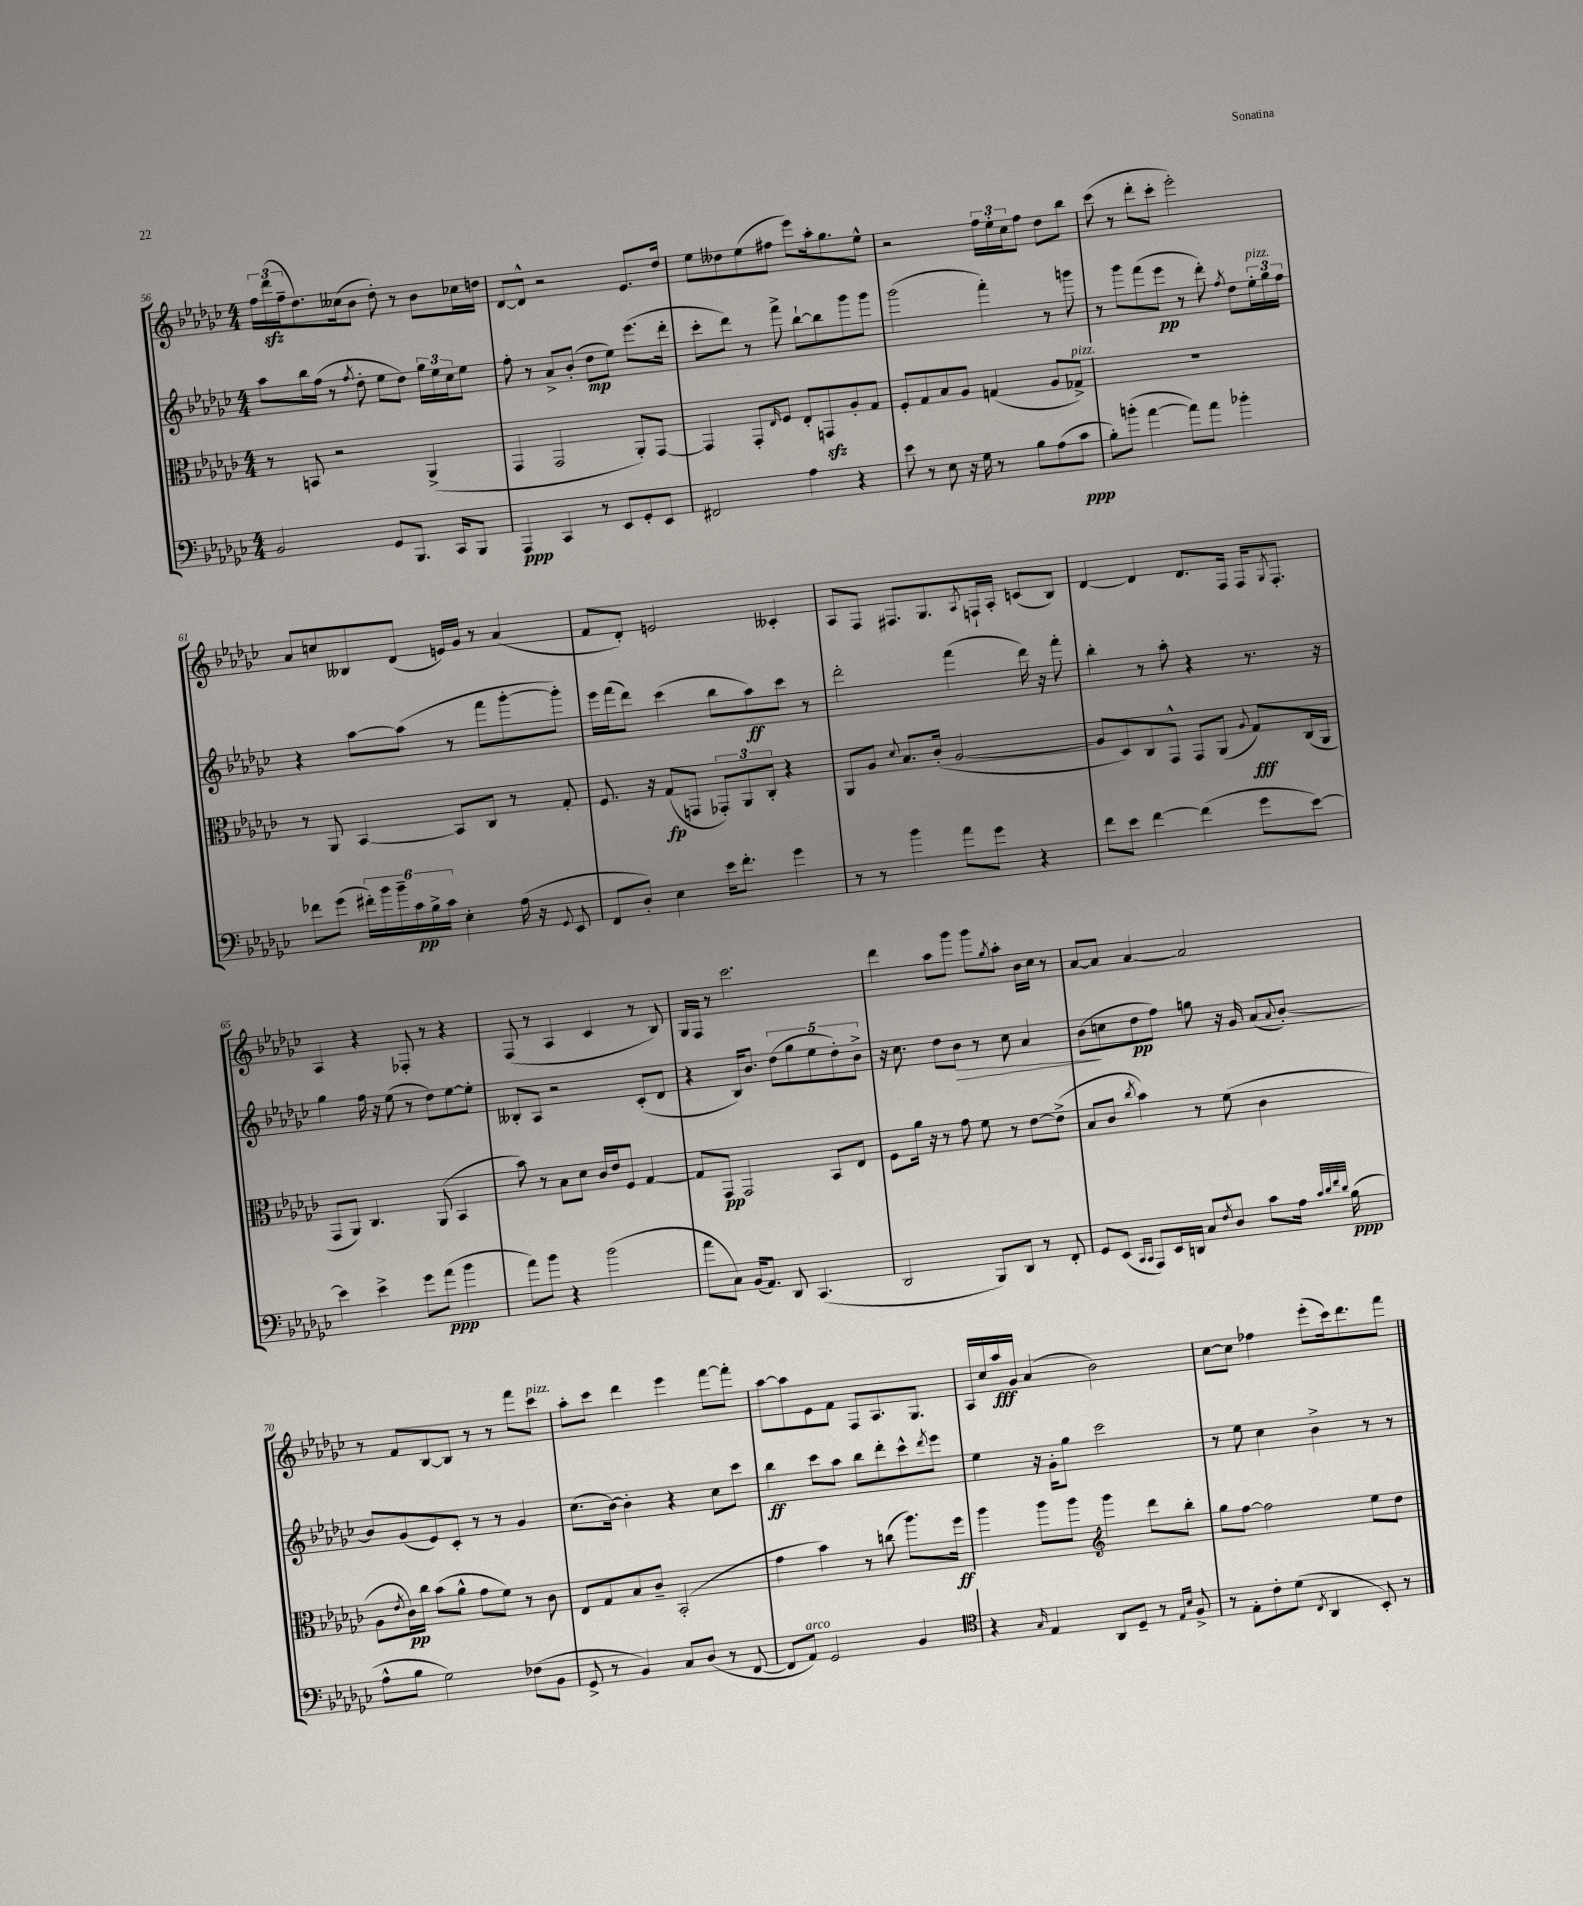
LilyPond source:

<<
\new StaffGroup <<
\new Staff = "s0" {
    \clef treble \key ges \major \numericTimeSignature \time 4/4
    \tuplet 3/2 { f''16 des'''16\sfz( f''16-- } des''8.) ceses''16( bes'8 des''8-.) r8 bes'8 ces''16 d''16 |
    des'8~ des'8-^ r2 ees'8. des''16 |
    ees''8 deses''8 ees''8( fis''8 ees'''8) aes''16-. ges''8. ees''8-^ |
    r2 \tuplet 3/2 { f''16 ees''16-. ces''16 } f''8 des''8 bes''8 |
    ces'''8( r8 des'''8-. ces'''8-. ees'''2-.) |
    aes'8 c''8 beses8 des'8( e'16) ges'16 r8 aes'4( |
    f'8 des'8-.) e'2 ceses'4-. |
    aes8 f8 fis8. ges8. \acciaccatura { aes8 } f16-! aes16-. c'8( bes8) |
    des'4~ des'4 des'8. f16 f16 \acciaccatura { ges8 } f8.-. |
    aes4 r4 fes8-. r8 r4 |
    f8( r8 aes4 ces'4 r8 bes8) |
    ges16 f16 r8 ces'''2. |
    des'''4 aes''8 ges'''8 ges'''8 \acciaccatura { ges''8 } aes''8-. bes'16 ces''16 r8 |
    aes'8~ aes'8 aes'4~ aes'2 |
    r8 f'8 bes8~ bes8 r8 r8 f'''8 ces'''8^\markup { \italic "pizz." } |
    aes''8-. ces'''8 des'''4 ees'''4 f'''8~ f'''8-. |
    aes''8~ aes''8 ees'8 f'8 f8 aes8. ges8. |
    aes16 ces''16 aes''16\fff ges'16 aes'4( bes'2) |
    ces''8~ ces''8 fes''4 ees'''8-.( ces'''16) des'''8. f'''8 \bar "|." |
}
\new Staff = "s1" {
    \clef treble \key ges \major \numericTimeSignature \time 4/4
    aes''8 bes''16 f''16( r8 \acciaccatura { f''8 } des''8-. ees''8 des''8) \tuplet 3/2 { ges''16 ees''16 ces''16 } ees''8 |
    f''8-. r8 aes'8-> bes'8-.( des''8\mp ees''8) ees'''8.( des'''16-. |
    ces'''8-. des'''8) r8 f'''8-> bes''8~-! bes''8 ges'''8 ges'''8 |
    ges'''2( f'''4-.) r8 g'''8 |
    r8 ges'''8 f'''8( ees'''8\pp r8 des'''8-.) \acciaccatura { f''8 } des''8 \tuplet 3/2 { ees''16-.^\markup { \italic "pizz." } ges''16 f''16 } |
    r4 aes''8~ aes''8( r8 f'''8 ges'''8~-. ges'''8-.) |
    ees'''16 f'''16( des'''8) ces'''4( bes''8 aes''8\ff) ces'''8 r8 |
    des'''2-. f'''4( des'''16) r16 f'''8-. |
    bes''4-. r8 aes''8-. r4 r8. r16 |
    ges''4 f''16 r16 ees''8( r8 des''8) ees''8~ ees''8-. |
    beses8-. aes8 r2 ces'8-.( des'8 |
    r4 bes16) bes'8. \tuplet 5/4 { des''8( ges''8 ees''8 des''8-.) bes'8-> } |
    r16 ces''8. des''8 bes'8\> r8 ces''8 aes'4 |
    bes'8\!( c''8 des''8\pp f''8) g''8 r16 ges'16 aes'8( \appoggiatura { aes'8 } bes'8~-.) |
    bes'8 ges'8( ees'8) ces'8-. r8 r8 ges'4 |
    ces''8.( bes'16~) bes'4-. r4 ces''8 ces'''8 |
    bes''4\ff ces'''8 aes''8 bes''8 des'''8-. ces'''8-^ \acciaccatura { des'''8 } ees'''8 |
    ees''4 r16 ges'16-. ges''8 ces'''2 |
    r8 ees''8 ces''4 bes'4-> r8 r8 \bar "|." |
}
\new Staff = "s2" {
    \clef alto \key ges \major \numericTimeSignature \time 4/4
    r8 b,8 r2 aes,4->( |
    ges,4 ges,2 aes,8-.) ges,8~ |
    ges,4 ges,8-. \grace { ees16 } f8 ees8-. g,8\sfz aes8-. ges8 |
    f8-. ges8 bes8 aes8 g4( aes8 ges8->^\markup { \italic "pizz." }) |
    R1 |
    r8 aes,8 bes,4~ bes,8 ces8 r8 ges8-. |
    f8. r16 ges8\fp( g,8 \tuplet 3/2 { ges,8-.) aes,8 ces8-. } r4 |
    aes,8 aes8 \appoggiatura { des'8 } bes8. ces'16-.( aes2~ |
    aes8 des8) ces8 ges,8-^ ges,8 aes,8( \appoggiatura { aes8 } ges8\fff) ces16( aes,16 |
    ges,8 aes,8) ces4. aes,8( bes,4 |
    bes'8) r8 bes8 des'8 ces'16 ees'16 f8 ges4~ |
    ges8 ges,8\pp ges,2 bes,8 ees8 |
    f8 aes'16 r16 r8 ges'8 f'8 r8 ees'8~ ees'8->( |
    bes8 ces'8 \acciaccatura { ces''8 } bes'4) r8 f'8( ces'4 |
    aes8 \acciaccatura { ees'8 } ces'16\pp) ces''16 bes'8( aes'8-^ ges'8 f'8) r8 ces'8 |
    ees8 ges8 bes8 ces'8-- bes,2-.( |
    ges'4 bes'4) r8 c''8( aes''8.) f''16\ff |
    aes''4 aes''8 aes''8 \clef treble ges'''4 des'''8 bes''8-. |
    ges''8 f''8~ f''2 ees''8 des''8 \bar "|." |
}
\new Staff = "s3" {
    \clef bass \key ges \major \numericTimeSignature \time 4/4
    bes,2 ges,8 bes,,8. ces,16 bes,,8 |
    aes,,4\ppp ces,4 r8 ees,8 ges,8-. ees,8 |
    fis,2 aes4 r4 |
    ees'8 r8 ees8 r16 ges16 r8 bes8 aes8( ces'8\ppp |
    bes8-.) b'8-.( aes'4~ aes'8) aes'8 bes'4-. |
    fes'8 ges'8( \tuplet 6/4 { fis'16-.) bes'16 bes'16-- ces'16\pp bes16-> ces'16 } ees4-. aes16( r16 \appoggiatura { ges,8 } ees,8 |
    f,8 des8-.) ees4 ees'16 f'8.-. ges'4 |
    r8 r8 bes'4 aes'8 ges'8 r4 |
    f'8 ees'8 f'4~ f'4( ges'8 ees'8~) |
    ees'4 ees'4-> ges'8 aes'8\ppp( bes'4 |
    aes'8) bes'8 r4 bes'2( |
    aes'8 ces8) bes,16( aes,8.) des,8 ces,4.( |
    des,2 bes,,8) des,8 r8 f,8-. |
    ges,8 ees,8( \grace { ces,16 ces,16 } aes,,8) ees,16 d,16 ces8 \acciaccatura { f8 } des8 ces'8 aes16 \grace { ces'32 des'32 f'32 des'32 } bes16\ppp( |
    aes8-^ bes8 ges2) fes8( bes,8 |
    ges,8-> r8 bes,4) ces8 des8( r8 f,8~ |
    f,8 aes,8^\markup { \italic "arco" }) ges,2 bes,4 |
    \clef tenor r4 \grace { ges16 } ees4 aes,8 des8-- r8 \grace { ees16 bes16 } f8-> |
    r8 ees8-. ces'8-. des'8( \acciaccatura { ces8 } aes,4 bes,8-.) r8 \bar "|." |
}
>>
>>
\layout { \context { \Score currentBarNumber = #56 } }
